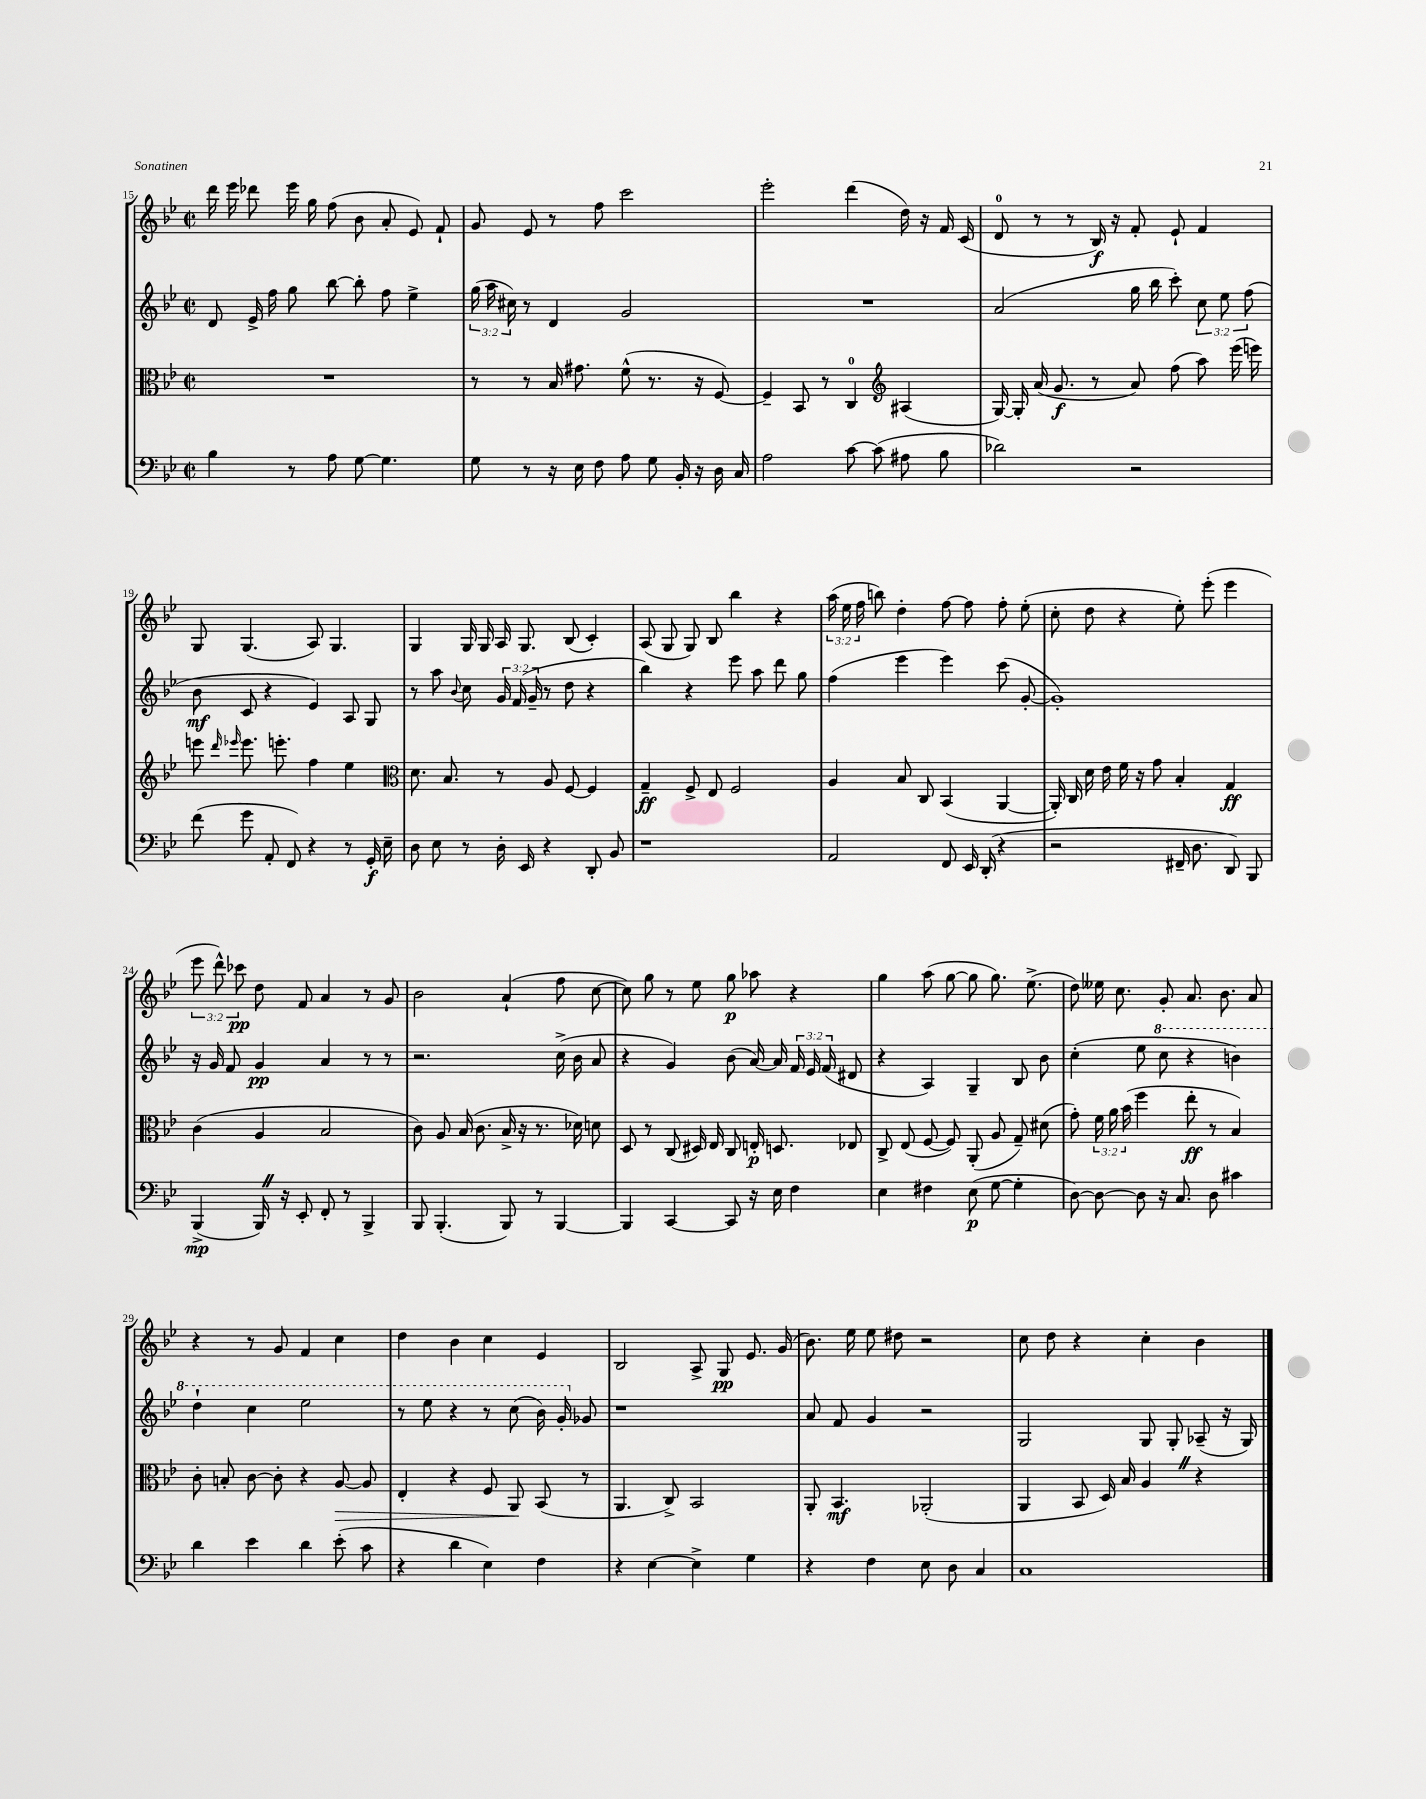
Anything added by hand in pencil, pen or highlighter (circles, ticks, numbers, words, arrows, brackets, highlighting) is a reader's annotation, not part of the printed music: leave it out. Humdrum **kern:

**kern	**kern	**kern	**kern
*staff4	*staff3	*staff2	*staff1
*clefF4	*clefC3	*clefG2	*clefG2
*k[b-e-]	*k[b-e-]	*k[b-e-]	*k[b-e-]
*M2/2	*M2/2	*M2/2	*M2/2
*met(c|)	*met(c|)	*met(c|)	*met(c|)
4B-	1r	8d	16ddd
.	.	.	16eee-
.	.	16e-^	8ddd-
.	.	16ff	.
8r	.	8gg	16eee-
.	.	.	16gg
8A	.	[8bb-	(8ff
[8G	.	8bb-']	8b-
4.G]	.	8ff	8a'
.	.	4ee-^	8e-)
.	.	.	8f`
=	=	=	=
8G	8r	(24gg	8g
.	.	24aa	.
.	.	24cc#)	.
8r	8r	8r	8e-
16r	16B-	4d	8r
16E-	8.g#	.	.
8F	.	.	8ff
8A	(8f^^	2g	2ccc
8G	8.r	.	.
16BB-'	.	.	.
16r	16r	.	.
16D	[8F)	.	.
16C	.	.	.
=	=	=	=
2A	4F~]	1r	2eee-'
.	8BB-	.	.
.	8r	.	.
[8c	4C	.	(4ddd
(8c]	.	.	.
*	*clefG2	*	*
8A#	(4A#	.	16dd)
.	.	.	16r
8B-	.	.	16f
.	.	.	(16c
=	=	=	=
2d-)	[16G)	(2a	8d
.	16G']	.	.
.	(16a	.	8r
.	8.g	.	.
.	.	.	8r
.	8r	.	16B-)
.	.	.	16r
2r	8a)	16gg	8f'
.	.	16bb-	.
.	(8ff	8ccc')	8e-`
.	8aa)	12cc	4f
.	.	12ee-	.
.	(16eee-	.	.
.	.	(12ff	.
.	16eee)	.	.
=	=	=	=
(8f	8eee	8b-	8G
.	16qqddd	.	.
.	16qqeee-	.	.
8g	8.eee-	8c	(4.G
8AA'	.	4r	.
.	8.eee'	.	.
8FF)	.	.	.
4r	4ff	4e-)	8A)
.	.	.	4.G
8r	4ee-	8A	.
16GG'	.	8G	.
16E-~	.	.	.
=	=	=	=
*	*clefC3	*	*
8D	8.d	8r	4G
8E-	.	8aa	.
.	8.B-	.	.
.	.	8qqb-	.
8r	.	8cc	16G
.	.	.	16G
16D'	8r	24g	16A
.	.	(24f	.
16EE-	.	.	8.G
.	.	24g~	.
4r	8A	8r	.
.	[8F	8dd	(8B-
8DD'	4F]	4r	4c')
8BB-	.	.	.
=	=	=	=
1r	4G~	4bb-)	(8A
.	.	.	8G
.	8F^	4r	8G)
.	8E-	.	8B-
.	2F	8eee-	4bb-
.	.	8aa	.
.	.	8ddd	4r
.	.	8gg	.
=	=	=	=
2AA	4A	(4ff	(24aa
.	.	.	24ee-
.	.	.	24ff
.	.	.	8bb)
.	8B-	4eee-	4dd'
.	8C	.	.
8FF	(4BB-	4eee-)	[8ff
16EE-	.	.	8ff]
(16DD'	.	.	.
4r	[4AA	(8ccc	8ff'
.	.	[8g'	(8ee-'
=	=	=	=
2r	16AA'])	1g'])	8cc'
.	16C	.	.
.	16d	.	8dd
.	16e-	.	.
.	16f	.	4r
.	16r	.	.
.	8g	.	.
16FF#~	4B-'	.	8ee-')
8.D	.	.	.
.	.	.	(8eee-'
8DD)	4G	.	4eee-
8BBB-	.	.	.
=	=	=	=
(4BBB-^	(4c	16r	12eee-
.	.	16g	.
.	.	.	12ddd^^)
.	.	8f	.
.	.	.	12ccc-
16BBB-)	4A	4g	8dd
16r	.	.	.
8EE-'	.	.	8f
8FF'	2B-	4a	4a
8r	.	.	.
4BBB-^	.	8r	8r
.	.	8r	8g
=	=	=	=
8BBB-	8c)	2.r	2b-
(4.BBB-'	8A	.	.
.	(16B-	.	.
.	8.c	.	.
8BBB-)	16B-^	.	(4a`
.	16r	.	.
8r	8.r	.	.
[4BBB-	.	(16cc^	8ff
.	16d-)	16b-	.
.	8d	8a	[8cc
=	=	=	=
4BBB-]	8D	4r	8cc])
.	8r	.	8gg
[4CC	(8C	4g)	8r
.	16D#)	.	8ee-
.	16E-	.	.
8CC]	8C	(8b-	8gg
16r	16E'	[16a)	8aa-
16E-	8.D	16a]	.
4F	.	24f	4r
.	.	24e-	.
.	.	(24f	.
.	8E-	8d#	.
=	=	=	=
4E-	8C^	4r	4gg
.	(8E-	.	.
4F#	[8F	4A)	(8aa
.	8F])	.	[8gg
(8E-	(8AA'	4G~	8gg]
[8G	8A	.	8.gg)
4G']	8G~)	8B-	.
.	.	.	(8.ee-^
.	(8d#	8b-	.
=	=	=	=
[8D)	8g')	(4cc'	8dd)
8D_	24f	.	16ee--
.	24a	.	.
.	.	.	8.cc
.	(24b-	.	.
8D]	4ff	8ee-	.
16r	.	8ccc	8g'
8.C	.	.	.
.	8ee-'	4r	8.a
8D	8r	.	.
.	.	.	8.b-
4c#	4B-)	4bb)	.
.	.	.	8a
=	=	=	=
4d	8c'	4ddd`	4r
.	8B'	.	.
4e-	[8c	4ccc	8r
.	8c']	.	8g
4d	4r	2eee-	4f
(8e-'	[8A	.	4cc
8c	8A]	.	.
=	=	=	=
4r	4E-'	8r	4dd
.	.	8eee-	.
4d	4r	4r	4b-
4E-)	8F	8r	4cc
.	8AA	(8ccc	.
4F	(8BB-	16bb-)	4e-
.	.	16gg'	.
.	8r	8g-	.
=	=	=	=
4r	4.AA	1r	2B-
[4E-	.	.	.
.	8C^)	.	.
4E-^]	2BB-	.	8A^
.	.	.	8G
4G	.	.	8.e-
.	.	.	(16g
=	=	=	=
4r	8AA'	8a	8.b-)
.	4.BB-	8f	.
.	.	.	16ee-
4F	.	4g	8ee-
.	.	.	8dd#
8E-	(2AA-'	2r	2r
8D	.	.	.
4C	.	.	.
=	=	=	=
1C	4AA	2G	8cc
.	.	.	8dd
.	8BB-	.	4r
.	16D)	.	.
.	16B-	.	.
.	4A	8G	4cc'
.	.	8G'	.
.	4r	(8A-~	4b-
.	.	16r	.
.	.	16G)	.
==	==	==	==
*-	*-	*-	*-
